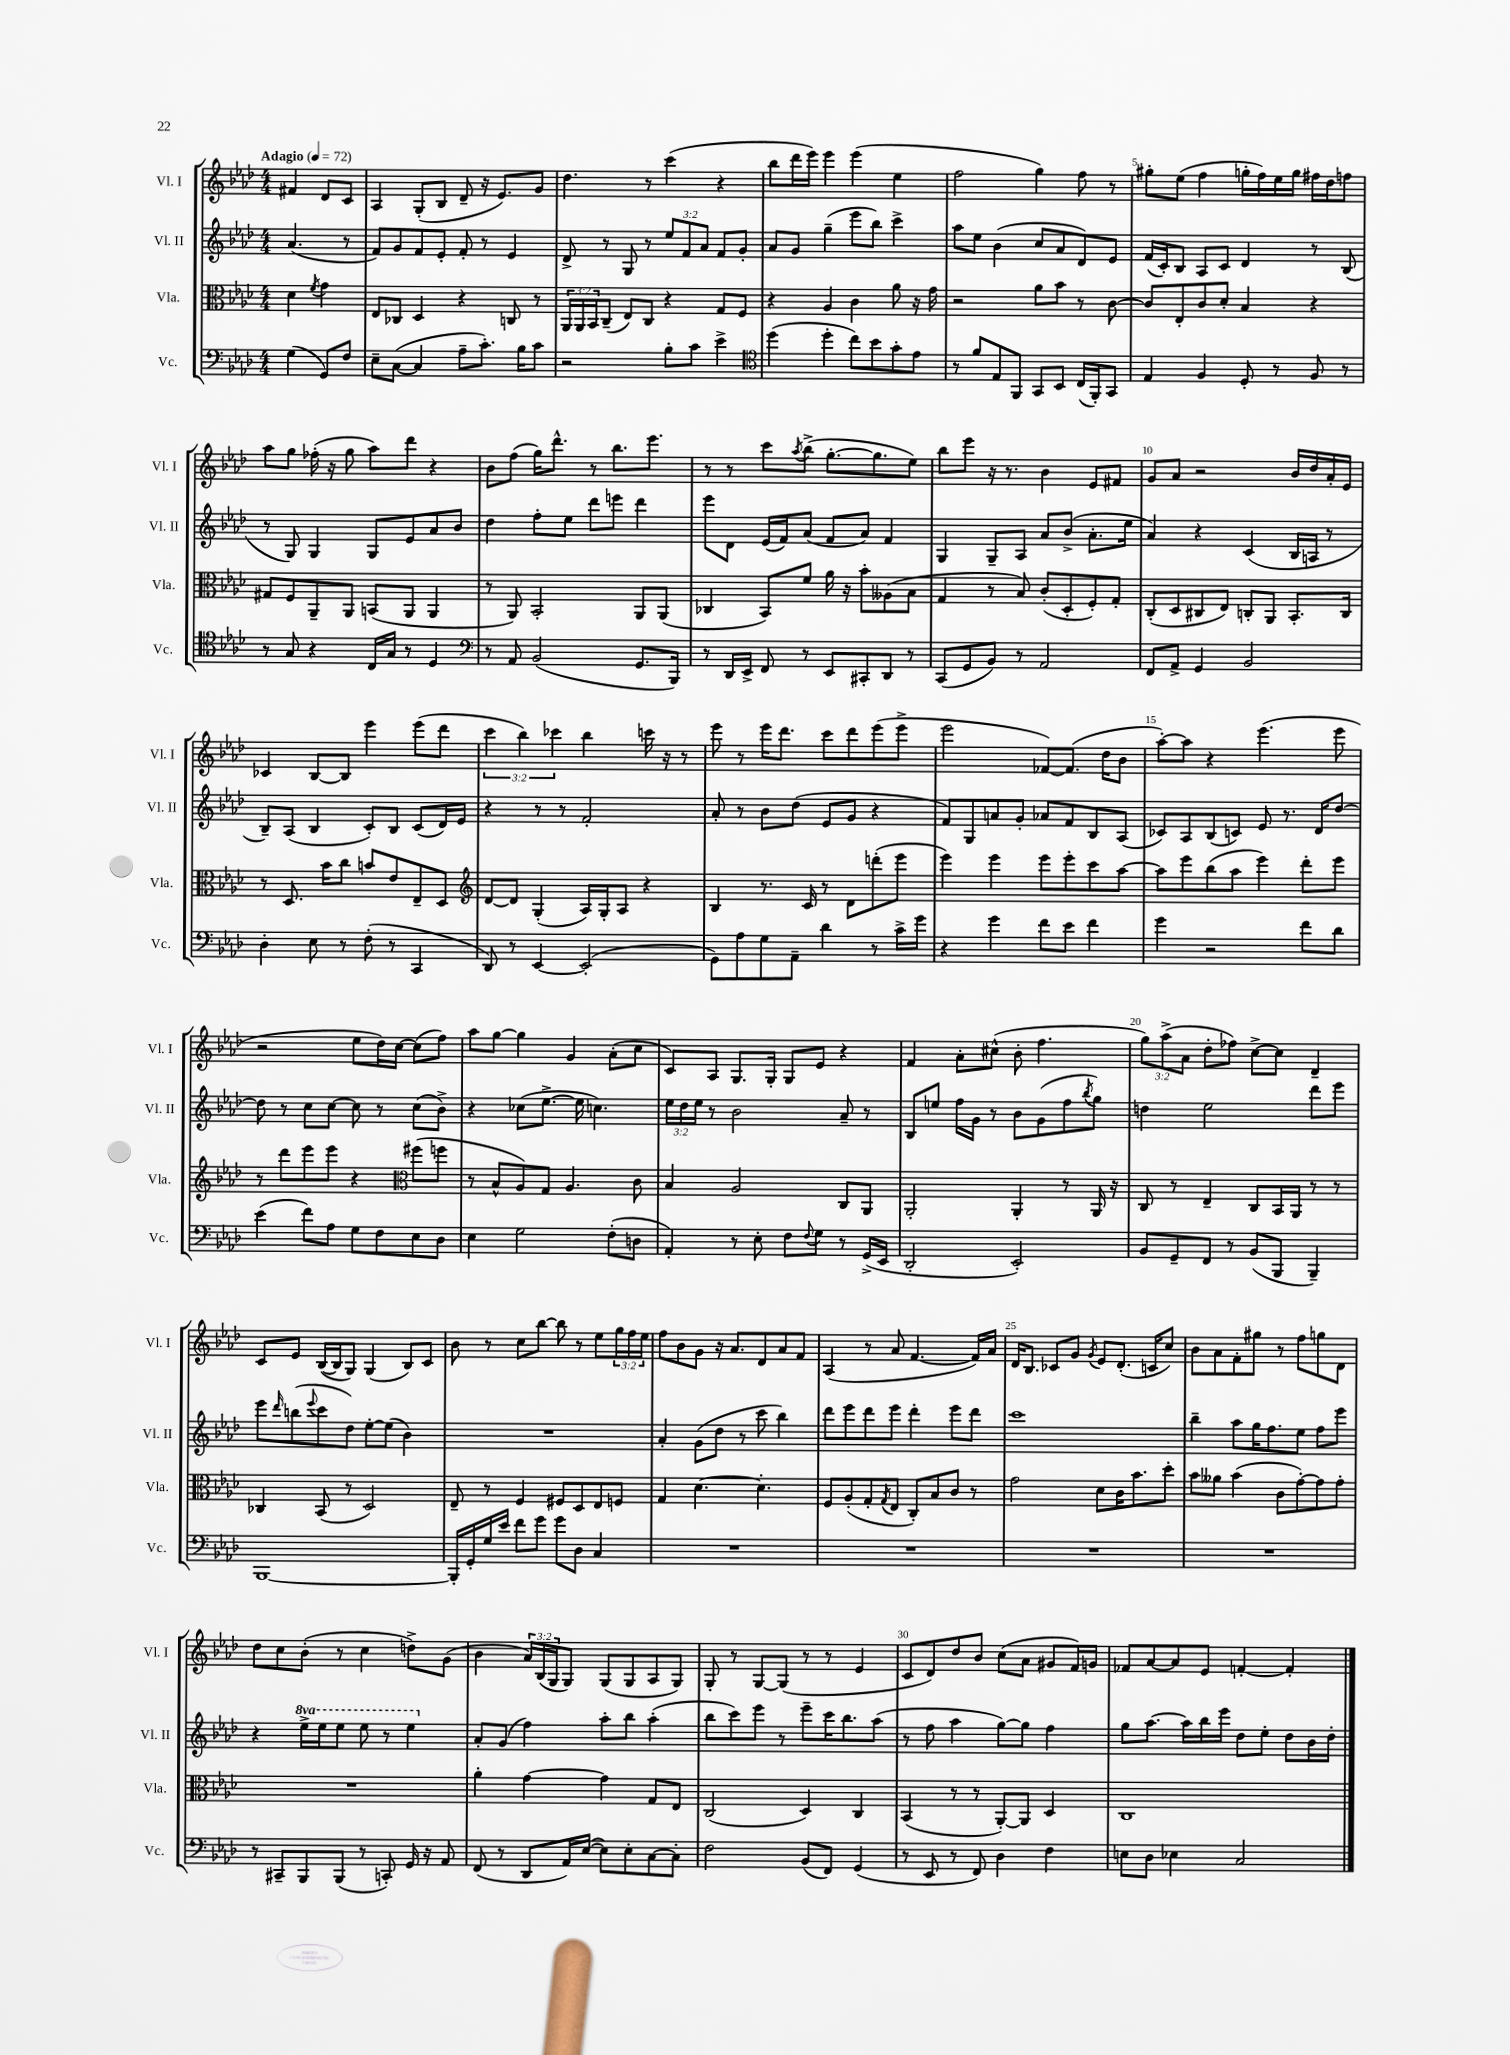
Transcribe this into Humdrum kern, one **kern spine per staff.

**kern	**kern	**kern	**kern
*part4	*part3	*part2	*part1
*staff4	*staff3	*staff2	*staff1
*I"Vc.	*I"Vla.	*I"Vl. II	*I"Vl. I
*I'Vc.	*I'Vla.	*I'Vl. II	*I'Vl. I
*clefF4	*clefC3	*clefG2	*clefG2
*k[b-e-a-d-]	*k[b-e-a-d-]	*k[b-e-a-d-]	*k[b-e-a-d-]
*M4/4	*M4/4	*M4/4	*M4/4
*MM72	*MM72	*MM72	*MM72
=	=	=	=
!	!	!	!LO:TX:a:B:t=Adagio
(4G\	4d-\	(4.a-/	4f#X/
.	8qf/	.	.
8GG/L)	4g\	.	8d-/L
8F/J	.	8r	8c/J
=1	=1	=1	=1
8E-~\L	8E-/L	8f/L)	4A-/
([8C\J	8C-X/J	8g/	.
4C/]	4D-/	8f/	(8G'/L
.	.	8e-'/J	8B-/J
8A-~\L	4r	8f'/	8d-~/
8.c'\J)	.	8r	16r
.	.	.	8.e-/L)
.	8Cn/	4e-/	.
16B-\KL	.	.	.
8c\J	8r	.	8g/J
=2	=2	=2	=2
2r	24AA-/LL	8d-^/	4.dd-\
.	24AA-/	.	.
.	24BB-/J	.	.
.	(8C~/J	8r	.
.	8E-/L)	8G/	.
.	8C/J	8r	8r
8B-'\L	4r	12ee-/L	(4ccc\
.	.	12f/	.
8c\J	.	.	.
.	.	12a-/J	.
4e-^\	8G/L	8f/L	4r
.	8F/J	8g'/J	.
=3	=3	=3	=3
*clefC4	*	*	*
(4dd-\	4r	8a-/L	8bb-\L
.	.	8g/J	16ddd-\L
.	.	.	16eee-\JJ)
4dd-'\	4A-/	(4gg~\	4eee-\
8cc\L)	4c\	8eee-\L	(4eee-\
8b-\	.	8bb-\J)	.
8g'\	8a-\	4ccc^\	4ee-\
8e-\J	16r	.	.
.	16g\	.	.
=4	=4	=4	=4
8r	2r	8aa-\L	2ff\
8f/L	.	8ee-\J	.
8E-/	.	(4b-\	.
8FF/J	.	.	.
8GG/L	8a-\L	8cc/L	4gg\)
8BB-/J	8b-\J	8a-/	.
(16C/LL	8r	8d-/)	8ff\
16FF'/J)	.	.	.
8GG/J	[8c\	8e-/J	8r
=5	=5	=5	=5
4E-/	8c/L]	(16f/LL	8gg#X'\L
.	.	16c'/J)	.
.	8E-'/	8B-/J	(8ee-\J
4F/	8c/	8A-/L	4ff\
.	8d-'/J	8c/J	.
8D-'/	4B-/	4d-/	16ggn'\LL
.	.	.	16ff\)
8r	.	.	16ee-\
.	.	.	16gg\JJ
8F/	4r	8r	16ff#X\LL
.	.	.	16dd-\J
8r	.	(8B-/	8ffn\J
!!LO:LB:g=z
=6	=6	=6	=6
8r	8G#X/L	8r	8aa-\L
8G/	8F/	8G/)	8gg\J
4r	8AA-~/	4G/	(16ff-X'\
.	.	.	16r
.	8AA-/J	.	8gg\
16C/LL	(8BBn/L	8G/L	8aa-\L)
16G/JJ	.	.	.
8r	8AA-/J	8e-/	8ddd-\J
4D-/	4AA-/	8a-/	4r
.	.	8b-/J	.
=7	=7	=7	=7
*clefF4	*	*	*
8r	8r	4dd-\	8b-\L
8AA-/	8AA-/)	.	(8ff\J
(2BB-/	2BB-'/	8ff'\L	16gg\KL)
.	.	.	8.ddd-^^\J
.	.	8ee-\J	.
.	.	8ddd-\L	8r
.	.	8eeen\J	8.bb-\L
8.GG/L	8AA-/L	4ddd-\	.
.	.	.	8.eee-\J
.	(8AA-/J	.	.
16BBB-/Jk)	.	.	.
=8	=8	=8	=8
8r	4C-X/	8eee-\L	8r
16DD-/LL	.	8d-\J	8r
16EE-^/JJ	.	.	.
8FF/	8BB-/L)	(16e-/LL	8ccc\L
.	.	16f/J)	.
.	.	.	8qaa-/
8r	8f/J	(8a-/J	(8bb-^\J
8EE-/L	16a-\	8f/L	[8.gg'\L
.	16r	.	.
8CC#X'/	8b-'\L	8a-/J)	.
.	.	.	8.gg\]
8DD-/J	(8A--X\	4f/	.
8r	8B-\J	.	8ee-\J)
=9	=9	=9	=9
(8CC/L	4G/	4G/	8bb-\L
8GG/	.	.	8eee-\J
8BB-/J)	8r	8G~/L	16r
.	.	.	8.r
8r	8B-/)	8A-/J	.
2AA-/	(8c'/L	8a-/L	4b-\
.	8D-'/	(8b-^/J	.
.	8F'/)	8.a-'\L	8e-/L
.	8G'/J	.	8f#X/J
.	.	16ee-\Jk	.
=10	=10	=10	=10
8FF/L	(8C'/L	4a-/)	8g/L
8AA-^/J	8D-/	.	8a-/J
4GG/	8C#X/	4r	2r
.	8E-/J)	.	.
2BB-/	8Cn'/L	(4c/	.
.	8AA-/J	.	.
.	8.BB-'/L	16B-/LL	16b-/LL
.	.	16An/JJ	16dd-/
.	.	8r	16a-'/
.	16C/Jk	.	16e-/JJ
!!LO:LB:g=z
=11	=11	=11	=11
4D-'\	8r	8B-~/L)	4c-X/
.	8.D-/	(8A-/J	.
8E-\	.	4B-/	[8B-/L
.	16b-\KL	.	.
8r	8cc\J	.	8B-/J]
(8F'\	8bn/L	8c'/L)	4eee-\
8r	8e-/	8B-/J	.
4CC/	8E-~/	(8c/L	(8eee-\L
.	8D-/J	16d-/L)	8ddd-\J
.	.	16e-/JJ	.
=12	=12	=12	=12
*	*clefG2	*	*
8DD-/)	[8d-/L	4r	6ccc\
8r	8d-/J]	.	.
.	.	.	6bb-\)
[4EE-/	(4G'/	8r	.
.	.	.	6ccc-X\
.	.	8r	.
(2EE-'/]	16A-/LL)	2f'/	4bb-\
.	16G'/J	.	.
.	8A-/J	.	.
.	4r	.	16cccn\
.	.	.	16r
.	.	.	8r
=13	=13	=13	=13
8GG\L)	4B-/	8a-'/	8eee-\
8A-\	.	8r	8r
8G\	8.r	8b-\L	16eee-\KL
.	.	.	8.ddd-\J
8AA-~\J	.	(8dd-\J	.
.	16c/	.	.
4d-\	8r	8e-/L	8ccc\L
.	8d-\L	8g/J	8ddd-\
8r	(8dddn'\	4r	(8eee-\
16c^\LL	8eee-\J	.	8eee-^\J
16g\JJ	.	.	.
=14	=14	=14	=14
4r	4eee-\)	8f/L)	2eee-\
.	.	8G/	.
4g\	4eee-\	8an/	.
.	.	8g'/J	.
8f\L	8eee-\L	8a-X/L	[8f-X/L)
8e-\J	8eee-'\	8f/	(8.f-/J]
4f\	8ccc\	8B-/	.
.	.	.	16dd-\KL
.	[8aa-\J	(8A-/J	8b-\J
=15	=15	=15	=15
4g\	8aa-\L]	8c-X/L)	[8aa-'\L)
.	8eee-\	8A-/	8aa-\J]
2r	(8bb-\	(8B-/	4r
.	8aa-\J	8cn/J)	.
.	4eee-\)	8e-/	(4.eee-\
.	.	8.r	.
8f\L	8ddd-'\L	.	.
.	.	16d-/KL	.
8d-\J	8eee-\J	[8dd-/J	8eee-\
!!LO:LB:g=z
=16	=16	=16	=16
(4e-\	8r	8dd-\]	2r
.	8ddd-\L	8r	.
8f\L)	8eee-\	8cc\L	.
8A-\J	8eee-\J	[8cc\J	.
8G\L	4r	8cc\]	8ee-\L
8F\	.	8r	16dd-\L)
.	.	.	[16cc\JJ
*	*clefC3	*	*
8E-\	(8ff#X\L	(8cc\L	(8cc\L]
8D-\J	8ffn\J	8b-^\J)	8ff\J)
=17	=17	=17	=17
4E-\	8r	4r	8aa-\L
.	8B-^^/L	.	[8gg\J
2G\	8A-/)	(8cc-X\L	4gg\]
.	8G/J	[8.ee-^\J	.
.	4.A-/	.	4g/
.	.	16ee-\]	.
.	.	4.ccn\)	.
(8F'\L	.	.	(8a-'\L
8Dn\J	8c\	.	8cc\J
=18	=18	=18	=18
4AA-'/)	4B-/	24ee-\LL	8c/L)
.	.	24dd-\	.
.	.	24ee-\JJ	.
.	.	8r	8A-/J
8r	2A-/	2b-\	8.G/L
8E-'\	.	.	.
.	.	.	16G'/Jk
8F\L	.	.	8G/L
8qqF/	.	.	.
8G\J	.	.	8e-/J
8r	8C/L	8a-~/	4r
(16GG^/LL	8AA-/J	8r	.
16EE-/JJ	.	.	.
=19	=19	=19	=19
2DD-'/	2AA-'/	8B-/L	4f/
.	.	8een/J	.
.	.	16ff\LL	8a-'\L
.	.	16g\JJ	.
.	.	8r	(8cc#X^^\J
2EE-'/)	4AA-'/	8b-\L	8b-'\
.	.	(8g\	4.ff\
.	8r	8ff\	.
.	.	8qbb-/	.
.	16AA-/	8gg\J)	.
.	16r	.	.
=20	=20	=20	=20
8BB-/L	8C/	4ddn\	12gg\L)
.	.	.	(12aa-^\
8GG~/	8r	.	.
.	.	.	12a-\J
8FF/J	4E-~/	2ee-\	8dd-'\L
8r	.	.	8ff-X\J)
(8BB-/L	8C/L	.	[8cc^\L
8BBB-/J	16BB-/L	.	8cc\J]
.	16AA-/JJ	.	.
4BBB-~/)	8r	8ddd-\L	4d-~/
.	8r	8eee-\J	.
!!LO:LB:g=z
=21	=21	=21	=21
[1BBB-	4C-X/	8eee-\L	8c/L
.	.	16qqddd-/	.
.	.	(8bbn\	8e-/J
.	.	8qqeee-/	.
.	(8BB-/	8ccc\	([16B-/LL
.	.	.	16B-/J]
.	8r	8dd-\J)	8G/J)
.	2D-/)	[8ee-'\L	(4G/
.	.	(8ee-\J]	.
.	.	4b-\)	8B-/L)
.	.	.	8c/J
=22	=22	=22	=22
16BBB-'/LL]	8E-~/	1r	8b-\
16GG'/	.	.	.
16G/	8r	.	8r
16e-/JJ	.	.	.
8f\L	4F/	.	8cc\L
8g\J	.	.	[8bb-\J
8g\L	8F#X/L	.	8bb-\]
8D-\J	8D-/	.	8r
4C/	8E-/	.	8ee-\L
.	8Fn/J	.	24gg\L
.	.	.	24ff\
.	.	.	24ee-\JJ
=23	=23	=23	=23
1r	4G/	4a-'/	8ff\L
.	.	.	8b-\
.	[4.d-\	(8g\L	8g\J
.	.	8dd-\J	16r
.	.	.	8.a-/L
.	.	8r	.
.	4.d-'\]	8ccc\	8d-/
.	.	4bb-\)	8a-/
.	.	.	8f/J
=24	=24	=24	=24
1r	8F/L	8ddd-\L	(4A-/
.	(8A-'/	8eee-\	.
.	8G'/	8ddd-\	8r
.	8qG/	.	.
.	8E-/J	8eee-\J	8a-/
.	8C'/L)	4ddd-'\	[4.f/
.	8B-/	.	.
.	8c/J	8eee-\L	.
.	8r	8ddd-\J	16f/LL])
.	.	.	16a-/JJ
=25	=25	=25	=25
1r	2g\	1ccc	16d-/KL
.	.	.	8.B-/J
.	.	.	8c-X/L
.	.	.	8g/J
.	.	.	8qg/
.	8d-\L	.	8e-/L
.	16c\K	.	(8.d-'/J
.	8.b-\	.	.
.	.	.	16cn/KL
.	8dd-'\J	.	8cc/J)
=26	=26	=26	=26
1r	8b-\L	4bb-~\	8b-\L
.	8a--X\J	.	8a-\
.	(4b-\	8aa-\L	8f'\
.	.	16gg\K	8gg#X\J
.	.	8.ff\	.
.	8c\L	.	8r
.	[8g'\)	8ee-\J	8ff\L
.	8g\]	8ff\L	8ggn\
.	8g'\J	8eee-\J	8d-\J
!!LO:LB:g=z
=27	=27	=27	=27
8r	1r	4r	8dd-\L
8CC#X~/L	.	.	8cc\
*	*	*8va	*
8BBB-/	.	16eee-^\LL	(8b-'\J
.	.	16eee-\J	.
(8BBB-/J	.	8eee-\J	8r
8r	.	8eee-\	4cc\
8CCn'/)	.	8r	.
16GG/	.	4eee-\	8ddn^\L)
16r	.	.	.
8AA-/	.	.	(8g\J
=28	=28	=28	=28
*	*	*X8va	*
(8FF/	4a-'\	8a-'/L	4b-\
8r	.	(8g/J	.
8DD-/L	[4g\	4ff\)	24a-/LL)
.	.	.	(24B-/
.	.	.	24G/J
16AA-/L)	.	.	8G/J)
([16E-/JJ	.	.	.
8E-\L])	4g\]	8aa-'\L	(8G/L
8E-'\	.	8bb-\J	8G/
[8C\	8G/L	(4aa-'\	8A-/
8C'\J]	8E-/J	.	8G/J)
=29	=29	=29	=29
2F\	(2C/	8bb-\L	8G'/
.	.	8ccc\)	8r
.	.	8eee-\J	[8G/L
.	.	8r	(8G/J]
(8BB-/L	4D-/)	8eee-~\L	8r
8FF/J)	.	16ccc\K	8r
.	.	8.bb-\	.
(4GG/	4C/	.	4e-/
.	.	(8aa-\J	.
=30	=30	=30	=30
8r	(4BB-/	8r	8c/L
8EE-/	.	8ff\	8d-/)
8r	8r	4aa-\	8dd-/
8FF/)	8r	.	8b-/J
4D-\	[8AA-'/L)	[8gg\L)	(8cc\L
.	8AA-/J]	8gg\J]	8a-\J
4F\	4D-/	4ff\	8g#X/L
.	.	.	16f/L)
.	.	.	16gn/JJ
=31	=31	=31	=31
8En\L	1C	8gg\L	8f-X/L
8D-\J	.	[8.aa-\J	[8a-/
4E-X\	.	.	8a-/]
.	.	16aa-\LL]	.
.	.	16bb-\	8e-/J
.	.	16eee-\JJ	.
2C/	.	8dd-\L	[4fn'/
.	.	8ee-'\J	.
.	.	8dd-\L	4f'/]
.	.	16b-\L	.
.	.	16dd-'\JJ	.
==	==	==	==
*-	*-	*-	*-
